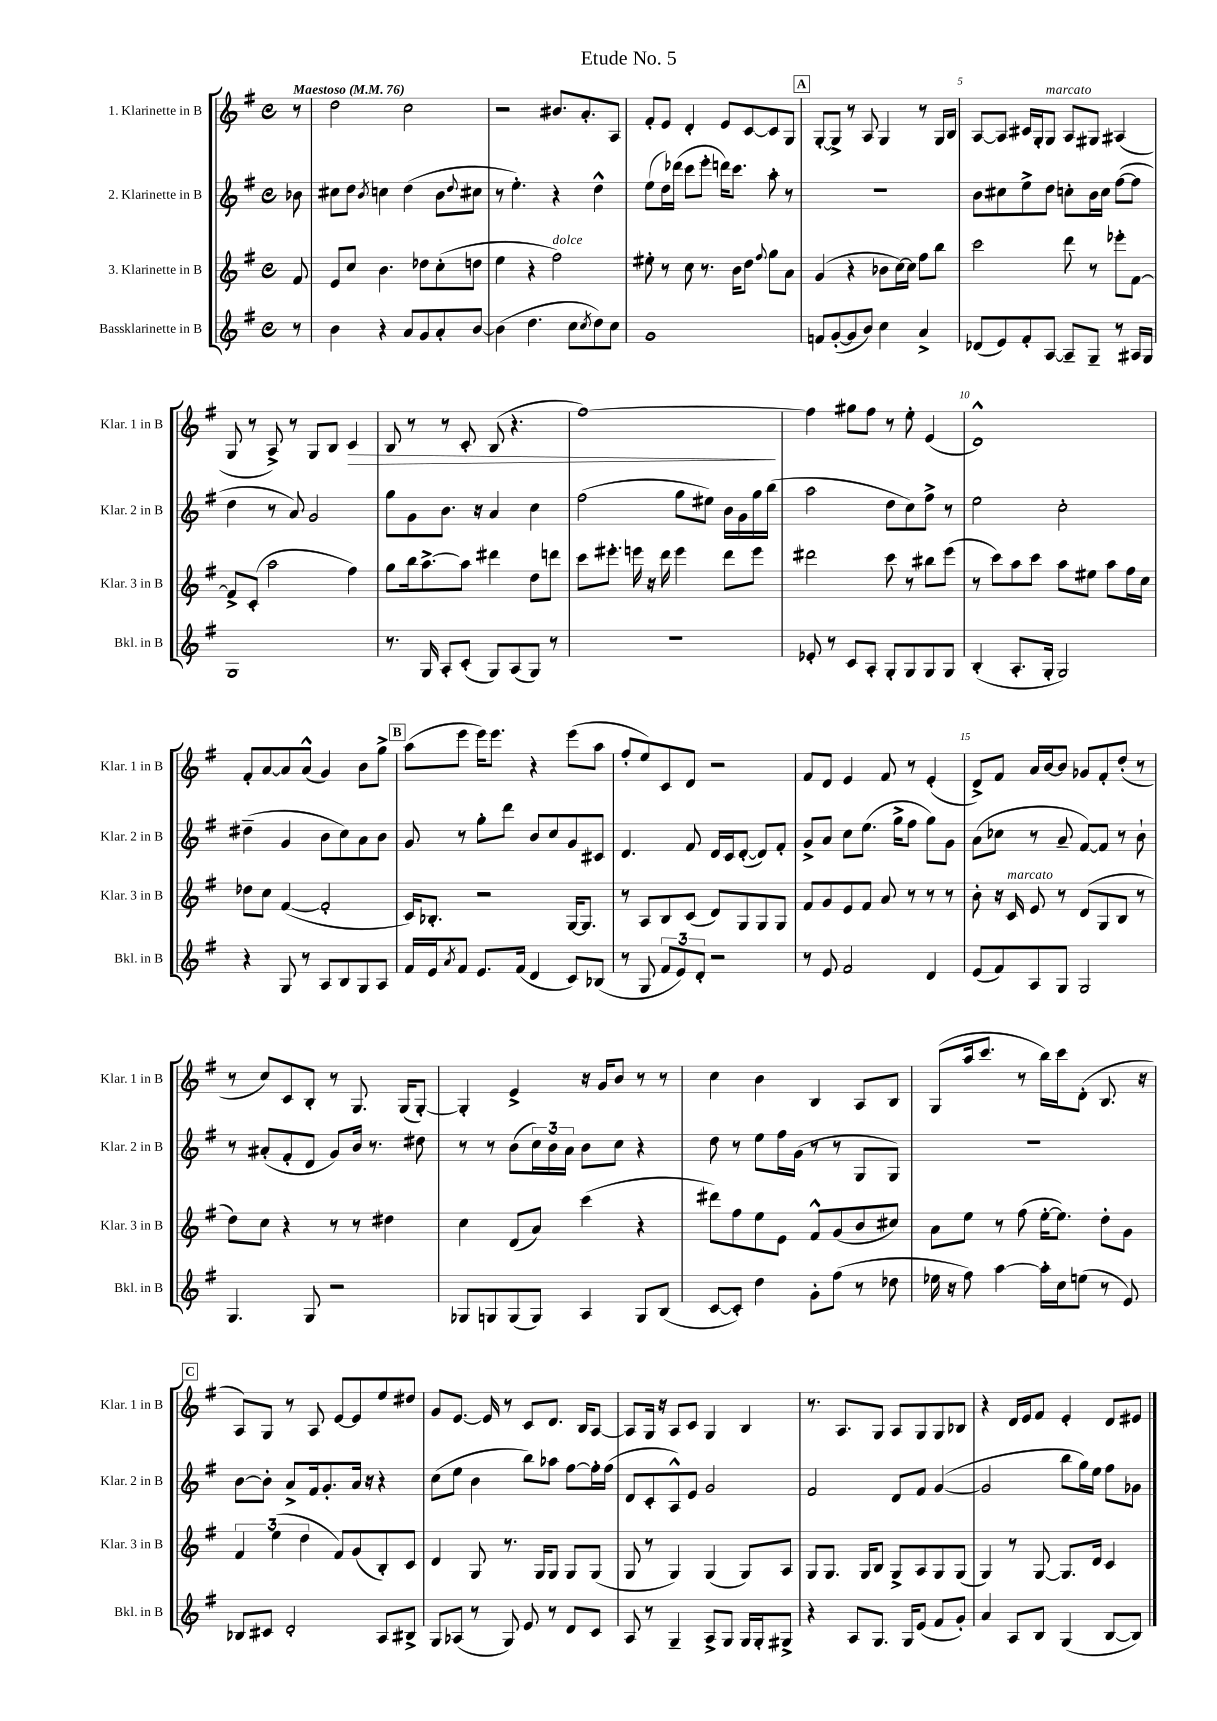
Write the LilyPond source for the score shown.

\header { title = "Etude No. 5" }
<<
\new StaffGroup <<
\new Staff = "s0" \with { instrumentName = "1. Klarinette in B" shortInstrumentName = "Klar. 1 in B" } {
    \clef treble \key g \major \defaultTimeSignature \time 4/4 \partial 8 \tempo "Maestoso" 4 = 76
    r8 |
    d''2 c''2 |
    r2 bis'8. a'8.-. a8 |
    fis'8-. e'8 d'4-. e'8 c'8~ c'8 g8 |
    \mark \markup { \box "A" } g8~-. g8-> r8 a8 g4 r8 g16 b16 |
    a8~ a8 cis'16 g16-. g8^\markup { \italic "marcato" } a8 gis8 ais4( |
    g8 r8 a8->) r8 g8 b8 c'4\> |
    b8 r8 r8 c'8-. b8( r4. |
    fis''1~\!) |
    fis''4 gis''8 fis''8 r8 e''8-. e'4( |
    d'1-^) |
    fis'8-. a'8~ a'8 a'8-^( g'4) b'8 g''8-> |
    \mark \markup { \box "B" } a''8( e'''8 e'''16) e'''8. r4 e'''8( a''8 |
    fis''8-. e''8) c'8 d'8 r2 |
    fis'8 d'8 e'4 fis'8 r8 e'4-.( |
    d'8->) fis'8 a'16 b'16~ b'8 ges'8 fis'8-. d''8-.( r8 |
    r8 c''8) c'8 b8-. r8 g8. g16( g8~-.) |
    g4-. e'4-> r16 g'16 b'8 r8 r8 |
    c''4 b'4 b4 a8 b8 |
    g8( a''16 c'''8. r8 b''16) c'''16 d'8-.( b8. r16 |
    \mark \markup { \box "C" } a8) g8 r8 a8 e'8~ e'8 e''8 dis''8 |
    g'8 e'8.~ e'16 r8 c'8 d'8. b16 a8~ |
    a8 g16 r16 a8 c'8 g4 b4 |
    r8. a8. g8 a8 g8 g8 bes8 |
    r4 d'16 e'16 fis'8 e'4-. d'8 eis'8 \bar "|." |
}
\new Staff = "s1" \with { instrumentName = "2. Klarinette in B" shortInstrumentName = "Klar. 2 in B" } {
    \clef treble \key g \major \defaultTimeSignature \time 4/4 \partial 8
    bes'8 |
    cis''8 d''8 \acciaccatura { b'8 } c''4 d''4( b'8 \appoggiatura { d''8 } cis''8 |
    r8 e''4.-.) r4 d''4-^ |
    e''8( d''16) des'''16( c'''8 e'''8-. d'''16) c'''8. a''8-. r8 |
    \mark \markup { \box "A" } R1 |
    b'8 cis''8 e''8-> d''8 c''8-. b'16 c''16 fis''8~( fis''8 |
    d''4 r8 a'8) g'2 |
    g''8 g'8 b'8. r16 a'4 c''4 |
    fis''2( g''8 eis''8) b'16 g'16 g''16 b''16( |
    a''2 d''8 c''8) fis''8-> r8 |
    e''2 c''2-. |
    dis''4--( g'4 b'8 c''8) a'8 b'8 |
    \mark \markup { \box "B" } g'8 r8 g''8-. d'''8 b'8 c''8 g'8 cis'8 |
    d'4. fis'8 d'16 c'16 d'8~-.( d'8) fis'8-. |
    g'8-> a'8 c''8 e''8.( g''16-> fis''8 g''8) g'8 |
    a'8( ces''8 r8 a'8-- fis'8~) fis'8 r8 b'8-! |
    r8 ais'8-.( fis'8-. d'8 g'8) b'16 r8. dis''8 |
    r8 r8 b'8( \tuplet 3/2 { c''16) b'16 a'16 } b'8 c''8 r4 |
    d''8 r8 e''8 fis''16 g'16( r8 r8 g8 g8) |
    R1 |
    \mark \markup { \box "C" } b'8~ b'8-. a'8-> fis'16 g'8.-. a'16 r16 r4 |
    c''8( e''8 b'4 b''8) aes''8 fis''8~ fis''16-. fis''16( |
    d'8 c'8-. a8-^) e'8 g'2 |
    fis'2 d'8 fis'8 g'4~( |
    g'2 b''8 g''16) e''16 fis''8 ges'8 \bar "|." |
}
\new Staff = "s2" \with { instrumentName = "3. Klarinette in B" shortInstrumentName = "Klar. 3 in B" } {
    \clef treble \key g \major \defaultTimeSignature \time 4/4 \partial 8
    fis'8 |
    e'8 c''8 b'4. des''8 c''8-.( d''8 |
    e''4 r4 fis''2^\markup { \italic "dolce" }) |
    eis''8-. r8 c''8 r8. b'16 d''8 \appoggiatura { fis''8 } g''8 a'8 |
    \mark \markup { \box "A" } g'4( r4 bes'8 c''16~) c''16 fis''8 b''8 |
    c'''2 d'''8 r8 ees'''8-. fis'8~ |
    fis'8-> c'8-.( a''2 fis''4) |
    g''8 b''16 a''8.~-> a''8 dis'''4 d''8 d'''8 |
    c'''8 eis'''8.-. e'''16 r16 d'''16 e'''4 d'''8 e'''8 |
    dis'''2 c'''8 r8 bis''8 e'''8( |
    r8 c'''8) a''8 c'''8 a''8 eis''8 a''8 fis''16 c''16 |
    des''8 c''8 fis'4~( fis'2-. |
    \mark \markup { \box "B" } c'16) bes8.-. r2 g16~ g8. |
    r8 a8 b8 c'8( d'8) g8 g8 g8 |
    fis'8 g'8 e'8 fis'8 a'8 r8 r8 r8 |
    b'8-. r16 c'16^\markup { \italic "marcato" } e'8 r8 d'8( g8 b8 r8 |
    d''8) c''8 r4 r8 r8 dis''4 |
    c''4 d'8( a'8) c'''4( r4 |
    dis'''8) fis''8 e''8 e'8 fis'8-^ g'8( b'8 cis''8) |
    a'8 e''8 r8 fis''8( e''16~-. e''8.) d''8-. g'8 |
    \mark \markup { \box "C" } \tuplet 3/2 { fis'4 e''4( d''4 } fis'8) g'8( b8-.) c'8 |
    d'4 g8 r8. g16 g8 g8 g8( |
    g8 r8 g4) g4( g8) a8 |
    g8 g8. g16 b8 g8-> a8 g8 g8( |
    g4) r8 g8~ g8. d'16 c'4 \bar "|." |
}
\new Staff = "s3" \with { instrumentName = "Bassklarinette in B" shortInstrumentName = "Bkl. in B" } {
    \clef treble \key g \major \defaultTimeSignature \time 4/4 \partial 8
    r8 |
    b'4 r4 a'8 g'8 a'8-. b'8~ |
    b'4( d''4. c''8 \acciaccatura { c''8 } d''8) c''8 |
    g'1 |
    \mark \markup { \box "A" } f'8 g'8~-.( g'8 b'8) c''4 a'4-> |
    des'8( e'8) fis'8-. a8~ a8-- g8-- r8 ais16 g16 |
    g1 |
    r8. g16 a8-. c'8-.( g8) a8( g8) r8 |
    R1 |
    ees'8-. r8 c'8 a8-. g8-. g8 g8 g8 |
    b4-.( a8.-. g16-. g2) |
    r4 g8 r8 a8 b8 g8 a8 |
    \mark \markup { \box "B" } fis'16 e'16 \acciaccatura { a'8 } fis'8 e'8. fis'16( d'4 c'8) bes8( |
    r8 g8 \tuplet 3/2 { fis'8 e'8) d'8-. } r2 |
    r8 e'8 fis'2 d'4 |
    e'8( fis'8) a8 g8 g2 |
    g4. g8 r2 |
    ges8 g8 g8( g8) a4 g8 b8( |
    c'8~ c'8-.) d''4 g'8-. fis''8( r8 des''8 |
    ees''16 r16 fis''8) a''4~ a''16-. c''16 e''8( r8 e'8) |
    \mark \markup { \box "C" } bes8 cis'8 d'2-. a8 bis8-> |
    g8 aes8( r8 g8) e'8 r8 d'8 c'8 |
    a8 r8 g4-- a8-> g8 g16 g16-. gis8-> |
    r4 a8 g8. g16 e'8( fis'8 g'8-.) |
    a'4 a8 b8 g4( b8~ b8) \bar "|." |
}
>>
>>
\layout { \context { \Score \override BarNumber.break-visibility = ##(#f #t #t) barNumberVisibility = #(every-nth-bar-number-visible 5) } }
